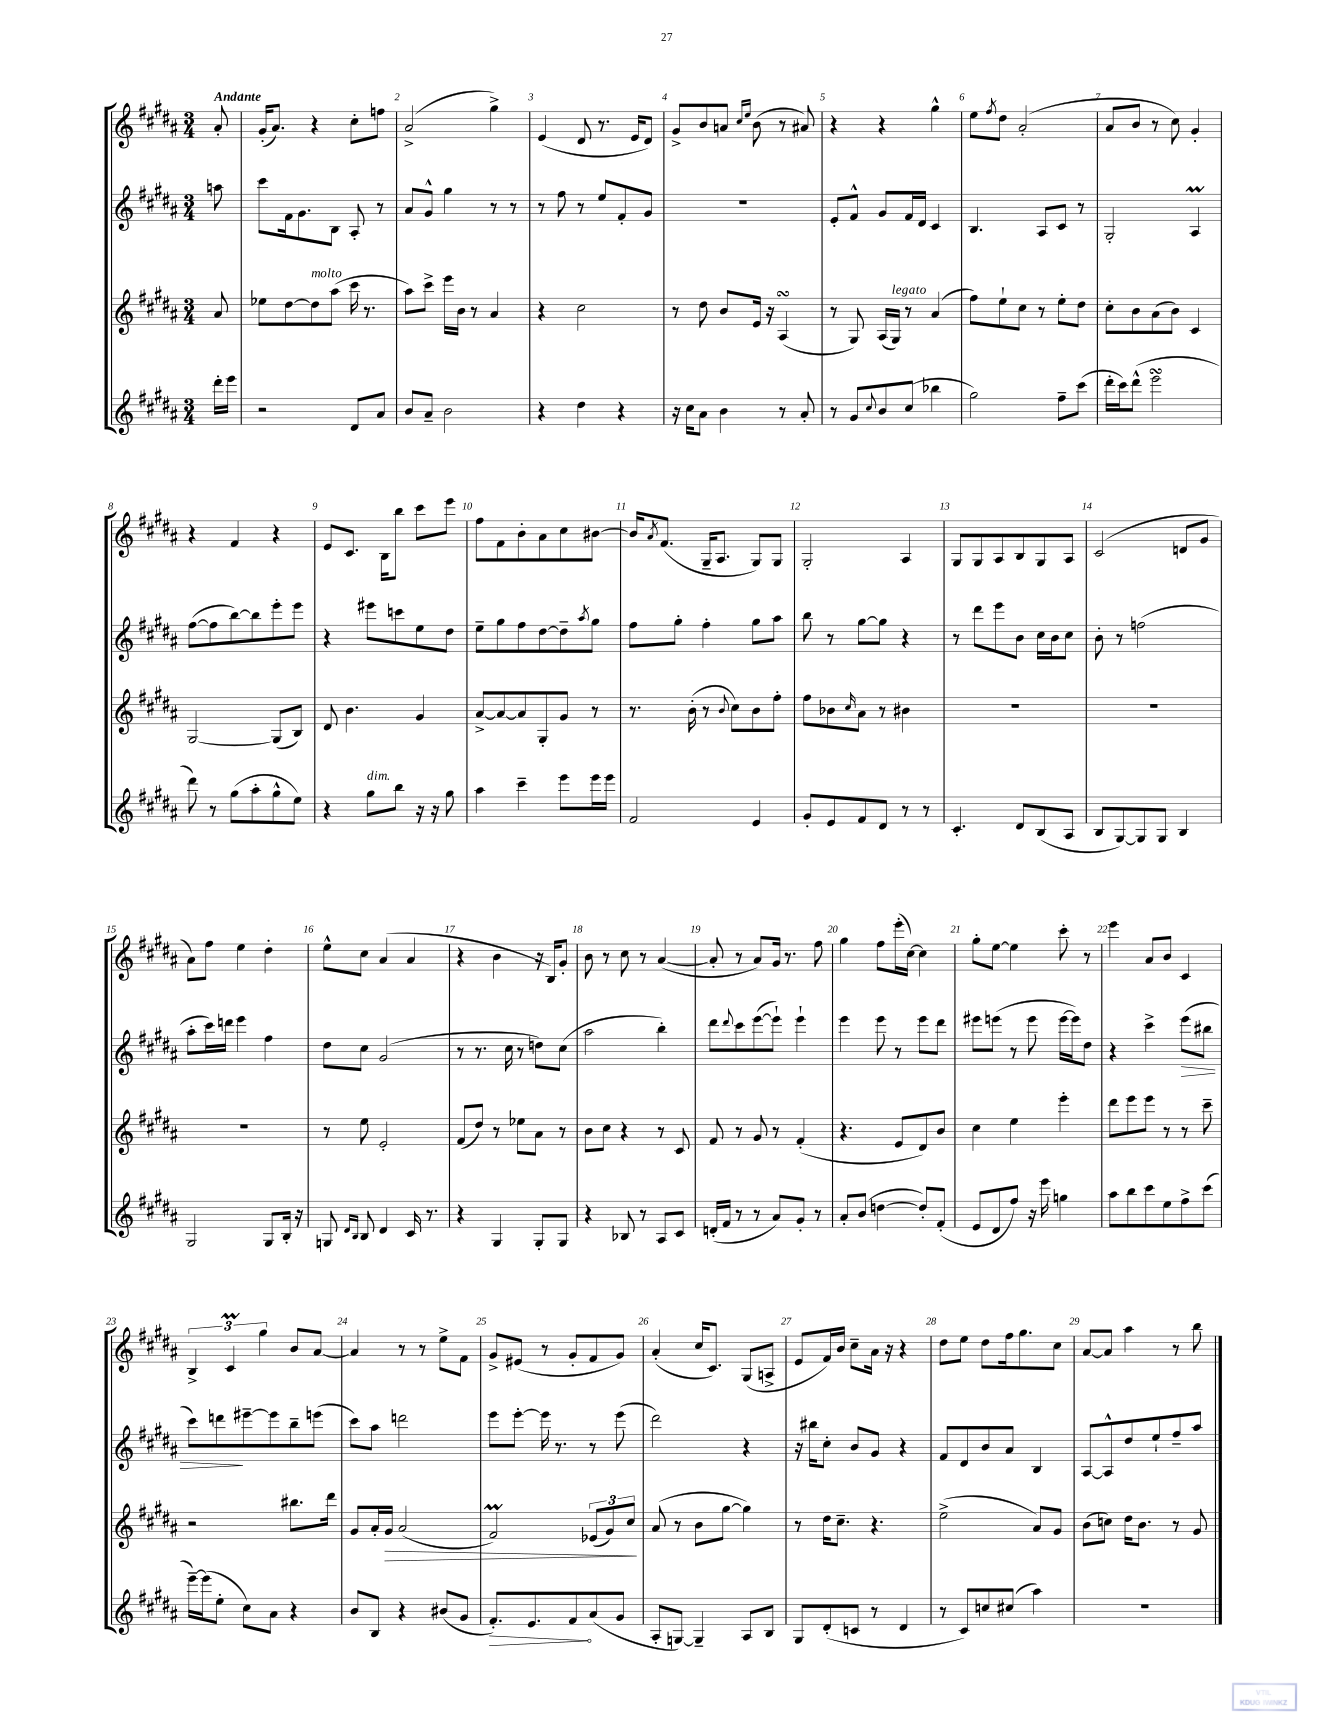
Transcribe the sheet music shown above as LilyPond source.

<<
\new StaffGroup <<
\new Staff = "s0" {
    \clef treble \key b \major \numericTimeSignature \time 3/4 \partial 8 \tempo "Andante"
    ais'8-. |
    gis'16-.( ais'8.) r4 cis''8-. f''8 |
    ais'2->( gis''4->) |
    e'4( dis'8 r8. e'16 dis'8) |
    gis'8-> b'8 a'8 \grace { cis''16 e''16 } b'8( r8 ais'8) |
    r4 r4 gis''4-^ |
    e''8 \acciaccatura { fis''8 } dis''8 ais'2-.( |
    ais'8 b'8 r8 cis''8) gis'4-. |
    r4 fis'4 r4 |
    e'8 cis'8. b16 b''8 cis'''8 e'''8 |
    fis''8 fis'8 b'8-. ais'8 cis''8 bis'8~ |
    bis'16 \acciaccatura { ais'8 } fis'8.( gis16-- ais8. gis8) gis8 |
    gis2-. ais4 |
    gis8 gis8 ais8 b8 gis8 ais8 |
    cis'2( d'8 gis'8 |
    ais'8) fis''8 e''4 dis''4-. |
    e''8-^ cis''8 ais'4( ais'4 |
    r4 b'4 r16 b16) gis'8-. |
    b'8 r8 cis''8 r8 ais'4~( |
    ais'8-. r8 ais'8) gis'16 r8. fis''8 |
    gis''4 fis''8 e'''16-.( cis''16~) cis''4 |
    gis''8-. e''8~ e''4 cis'''8-. r8 |
    e'''4 ais'8 b'8 cis'4 |
    \tuplet 3/2 { b4-> cis'4\prall gis''4 } b'8 ais'8~ |
    ais'4 r8 r8 e''8-> fis'8 |
    gis'8-> eis'8( r8 gis'8-. fis'8 gis'8) |
    ais'4-.( cis''16 cis'8.) gis8( a8-> |
    e'8 fis'16) b'16 cis''8-- ais'16 r16 r4 |
    dis''8 e''8 dis''8 fis''16 gis''8. cis''8 |
    ais'8~ ais'8 ais''4 r8 b''8 \bar "|." |
}
\new Staff = "s1" {
    \clef treble \key b \major \numericTimeSignature \time 3/4 \partial 8
    a''8 |
    cis'''8 fis'16 gis'8. b8 ais8-. r8 |
    ais'8 gis'8-^ gis''4 r8 r8 |
    r8 fis''8 r8 e''8 fis'8-. gis'8 |
    R2. |
    e'8-. fis'8-^ gis'8 fis'16 dis'16 cis'4 |
    b4. ais8 cis'8 r8 |
    gis2-. ais4\prall |
    fis''8~( fis''8 b''8~) b''8 e'''8-. e'''8 |
    r4 eis'''8 c'''8 e''8 dis''8 |
    e''8-- gis''8 fis''8 dis''8~ dis''8-- \acciaccatura { ais''8 } gis''8 |
    fis''8 gis''8-. fis''4-. gis''8 ais''8 |
    b''8 r8 gis''8~ gis''8 r4 |
    r8 dis'''8 e'''8 b'8 cis''16 b'16 cis''8 |
    b'8-. r8 f''2( |
    ais''8-. cis'''16) d'''16 e'''4 fis''4 |
    dis''8 cis''8 gis'2( |
    r8 r8. cis''16 r8 d''8) cis''8( |
    ais''2 b''4-.) |
    dis'''8 \appoggiatura { dis'''8 } cis'''8 e'''8~( e'''8-!) e'''4-! |
    e'''4 e'''8 r8 e'''8 dis'''8 |
    eis'''8 e'''8( r8 e'''8 e'''16~ e'''16) dis''8 |
    r4 cis'''4-> e'''8\>( bis''8 |
    cis'''8) d'''8\! eis'''8~-- eis'''8 b''8-- e'''8( |
    cis'''8) ais''8 d'''2 |
    e'''8 e'''8~-. e'''16 r8. r8 e'''8( |
    dis'''2) r4 |
    r16 bis''16 cis''8-. b'8 gis'8 r4 |
    fis'8 dis'8 b'8 ais'8 b4 |
    ais8~ ais8-^ dis''8 e''8-! fis''8-- ais''8 \bar "|." |
}
\new Staff = "s2" {
    \clef treble \key b \major \numericTimeSignature \time 3/4 \partial 8
    ais'8 |
    ees''8 dis''8~ dis''8^\markup { \italic "molto" } ais''8( cis'''16 r8. |
    ais''8) cis'''8-> e'''16 b'16 r8 ais'4 |
    r4 cis''2 |
    r8 dis''8 b'8 e'16 r16 ais4\turn( |
    r8 gis8) ais16( gis16^\markup { \italic "legato" }) r8 ais'4( |
    fis''8) e''8-! cis''8 r8 e''8-. dis''8 |
    cis''8-. b'8 ais'8( b'8) cis'4 |
    gis2~ gis8( b8) |
    dis'8 b'4. gis'4 |
    ais'8~-> ais'8~ ais'8 gis8-. gis'8 r8 |
    r8. b'16-.( r8 \appoggiatura { b'8 } cis''8) b'8 fis''8-. |
    fis''8 bes'8 \grace { cis''16 } ais'8 r8 bis'4 |
    R2. |
    R2. |
    R2. |
    r8 e''8 e'2-. |
    fis'8( dis''8) r8 ees''8 ais'8 r8 |
    b'8 cis''8 r4 r8 cis'8 |
    fis'8 r8 gis'8 r8 fis'4-.( |
    r4. e'8 dis'8) b'8 |
    cis''4 e''4 e'''4-. |
    dis'''8 e'''8 e'''8 r8 r8 cis'''8-- |
    r2 bis''8. dis'''16 |
    gis'8 ais'16-. gis'16\> ais'2( |
    fis'2\prall) \tuplet 3/2 { ees'8( gis'8) cis''8\! } |
    ais'8( r8 b'8 gis''8~ gis''4) |
    r8 dis''16 cis''8.-- r4. |
    e''2->( ais'8) gis'8 |
    b'8( c''8) dis''16 b'8. r8 gis'8 \bar "|." |
}
\new Staff = "s3" {
    \clef treble \key b \major \numericTimeSignature \time 3/4 \partial 8
    dis'''16-. e'''16 |
    r2 dis'8 ais'8 |
    b'8 ais'8-- b'2 |
    r4 dis''4 r4 |
    r16 cis''16 ais'8 b'4 r8 ais'8-. |
    r8 gis'8 \appoggiatura { cis''8 } b'8 cis''8( bes''4 |
    gis''2) fis''8-- cis'''8( |
    dis'''16-. cis'''16) dis'''8-^( e'''2\turn |
    dis'''8) r8 gis''8( ais''8-. gis''8-^ e''8) |
    r4 gis''8^\markup { \italic "dim." } b''8 r16 r16 gis''8 |
    ais''4 cis'''4-- e'''8 e'''16 e'''16 |
    fis'2 e'4 |
    gis'8-. e'8 fis'8 dis'8 r8 r8 |
    cis'4.-. dis'8 b8( ais8 |
    b8 gis8~) gis8 gis8 b4 |
    gis2 gis8 b16-. r16 |
    g8 \grace { dis'16 b16 } b8 dis'4 cis'16 r8. |
    r4 gis4 gis8-. gis8 |
    r4 bes8 r8 ais8 cis'8 |
    d'16-.( fis'16 r8 r8 ais'8) gis'8-. r8 |
    ais'8-. b'8( d''4~ d''8-.) fis'8-.( |
    e'8 dis'8 fis''8) r16 e'''16 g''4 |
    ais''8 b''8 cis'''8 e''8 fis''8-> cis'''8( |
    e'''16~--) e'''16( e''8-. cis''8) ais'8 r4 |
    b'8 b8 r4 bis'8( gis'8 |
    \once \override Hairpin.circled-tip = ##t fis'8.-.\>) e'8. fis'8\! ais'8( gis'8 |
    ais8-. g8~) g4-- ais8 b8 |
    gis8 dis'8-.( c'8 r8 dis'4 |
    r8 cis'8) c''8 cis''8( ais''4) |
    R2. \bar "|." |
}
>>
>>
\layout { \context { \Score \override BarNumber.break-visibility = ##(#f #t #t) barNumberVisibility = #all-bar-numbers-visible } }
